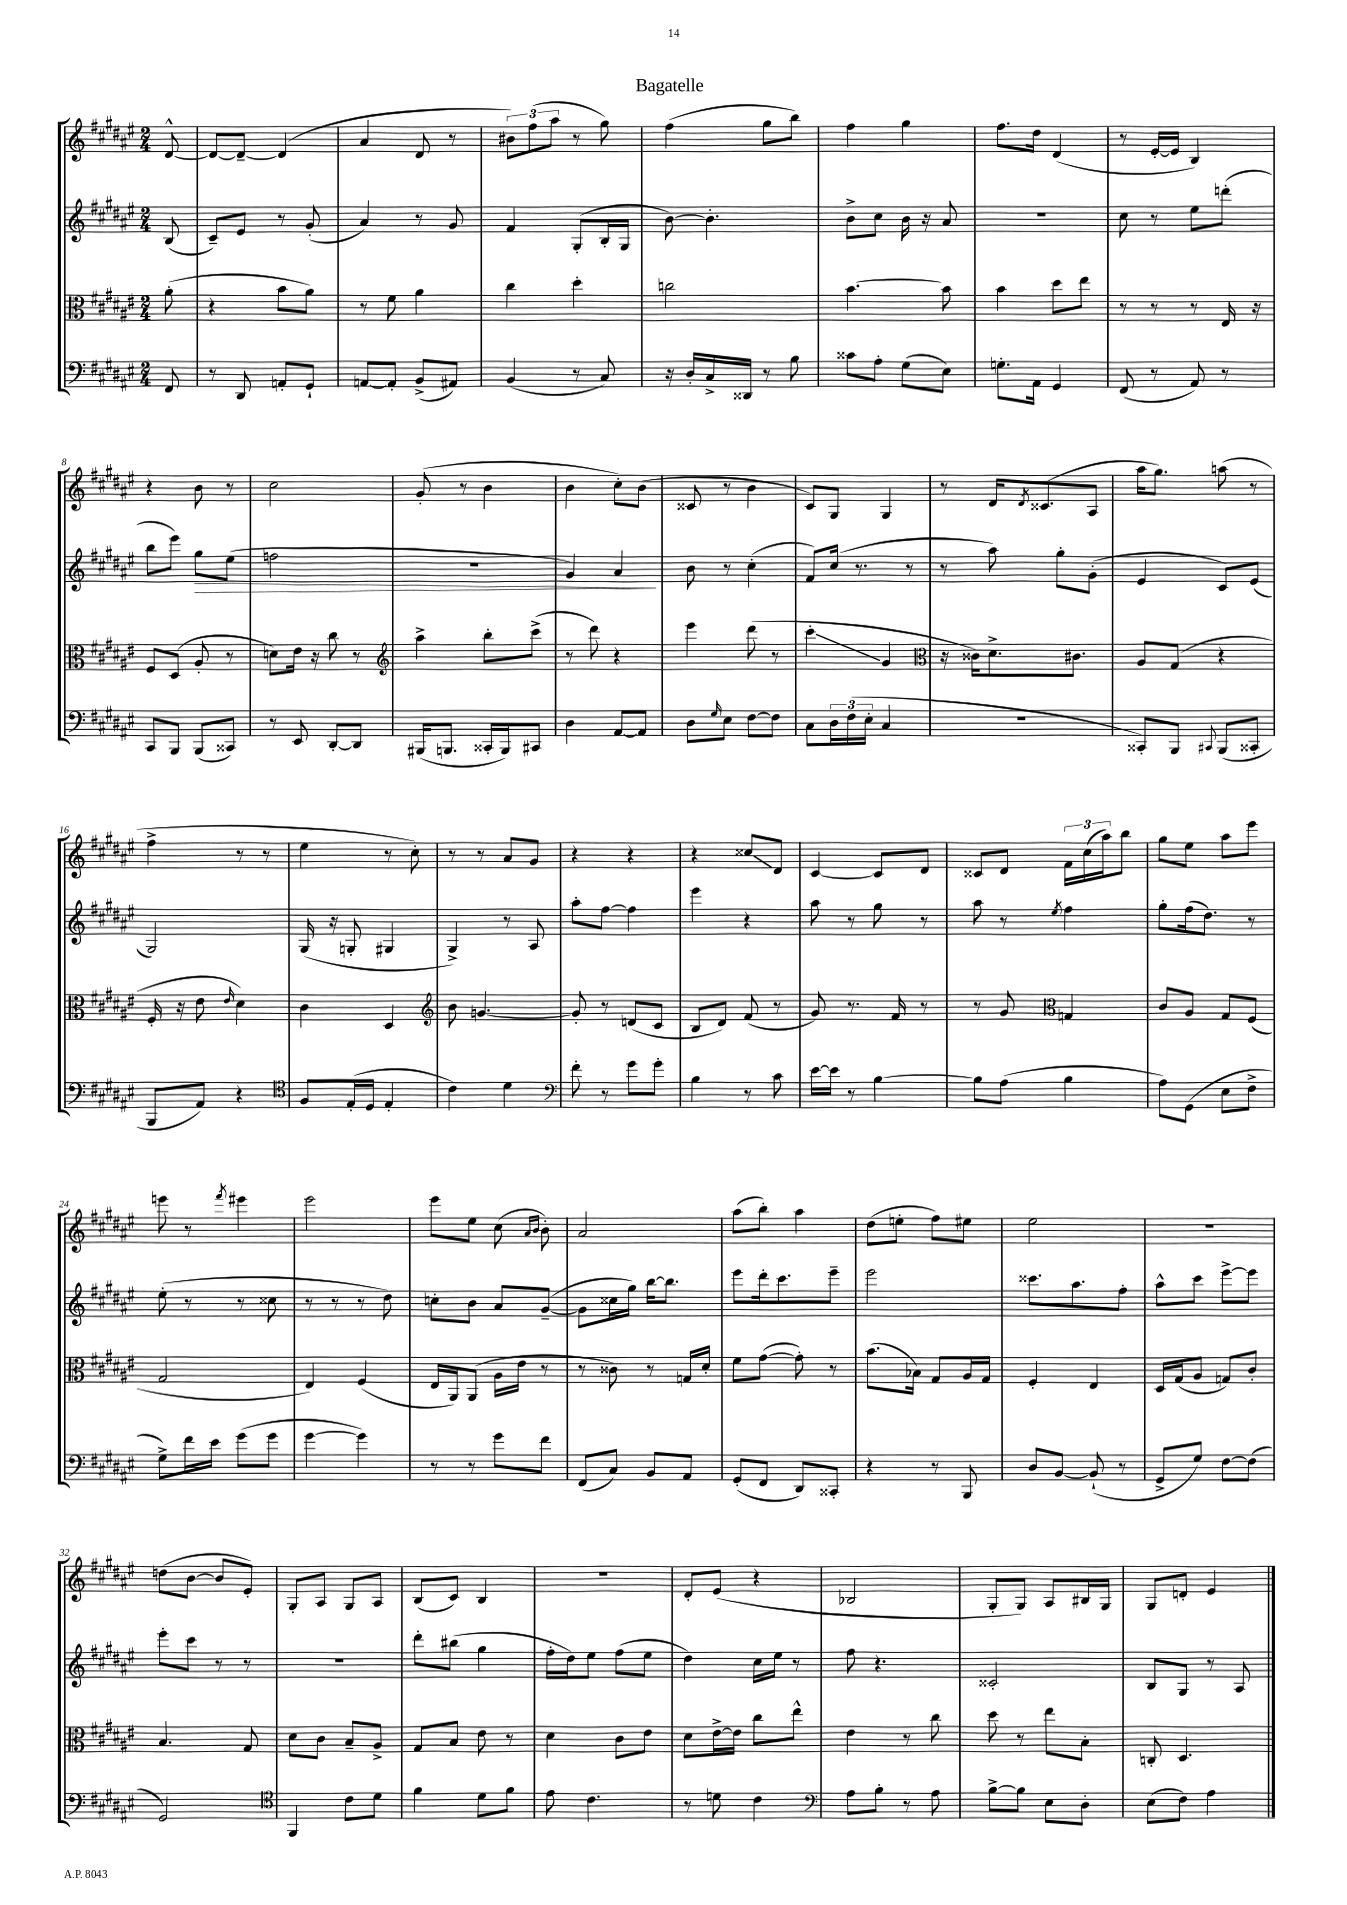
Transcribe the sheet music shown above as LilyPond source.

\header { title = "Bagatelle" }
<<
\new StaffGroup <<
\new Staff = "s0" {
    \clef treble \key fis \major \numericTimeSignature \time 2/4 \partial 8
    dis'8~-^ |
    dis'8~ dis'8~-- dis'4( |
    ais'4 dis'8 r8 |
    \tuplet 3/2 { bis'8) fis''8( ais''8 } r8 gis''8) |
    fis''4( gis''8 b''8) |
    fis''4 gis''4 |
    fis''8. dis''16 dis'4( |
    r8 eis'16~-. eis'16 b4) |
    r4 b'8 r8 |
    cis''2 |
    gis'8-.( r8 b'4 |
    b'4 cis''8-.) b'8( |
    cisis'8 r8 b'4 |
    cis'8) gis8 gis4 |
    r8 dis'16 \acciaccatura { dis'8 } cisis'8.( ais8 |
    ais''16 gis''8.) a''8( r8 |
    fis''4-> r8 r8 |
    eis''4 r8 cis''8-.) |
    r8 r8 ais'8 gis'8 |
    r4 r4 |
    r4 cisis''8\glissando dis'8 |
    cis'4~ cis'8 dis'8 |
    cisis'8 dis'8 \tuplet 3/2 { fis'16 cis''16( ais''16) } b''8 |
    gis''8 eis''8 ais''8 eis'''8 |
    e'''8 r8 \acciaccatura { fis'''8 } eis'''4 |
    eis'''2 |
    eis'''8 eis''8 cis''8( \grace { ais'16 b'16 } b'8-.) |
    ais'2 |
    ais''8( b''8-.) ais''4 |
    dis''8( e''8-. fis''8) eis''8 |
    eis''2 |
    r2 |
    d''8( b'8~ b'8 eis'8-.) |
    gis8-. ais8 gis8 ais8 |
    b8( cis'8) b4 |
    R2 |
    dis'8-. eis'8( r4 |
    bes2 |
    gis8-. gis8) ais8 bis16 gis16 |
    gis8 d'8-. eis'4 \bar "|." |
}
\new Staff = "s1" {
    \clef treble \key fis \major \numericTimeSignature \time 2/4 \partial 8
    b8( |
    cis'8--) eis'8 r8 gis'8-.( |
    ais'4) r8 gis'8 |
    fis'4 gis8-.( b16-. gis16 |
    b'8~) b'4.-. |
    b'8-> cis''8 b'16 r16 ais'8 |
    R2 |
    cis''8 r8 eis''8 d'''8-.( |
    b''8 eis'''8) gis''8\> eis''8( |
    f''2 |
    R2 |
    gis'4) ais'4\! |
    b'8 r8 cis''4-.( |
    fis'8) cis''16( r8. r8 |
    r8 ais''8) gis''8-. gis'8-.( |
    eis'4 cis'8) eis'8( |
    gis2) |
    gis16( r16 g8-. gis4 |
    gis4->) r8 ais8 |
    ais''8-. fis''8~ fis''4 |
    eis'''4 r4 |
    ais''8 r8 gis''8 r8 |
    ais''8 r8 \acciaccatura { eis''8 } fis''4 |
    gis''8-. fis''16( dis''8.) r8 |
    eis''8-.( r8 r8 cisis''8 |
    r8 r8 r8 dis''8) |
    c''8-. b'8 ais'8 gis'8~--( |
    gis'8 cisis''16 gis''16) b''16~ b''8. |
    eis'''8 dis'''16-. cis'''8. eis'''8-- |
    eis'''2 |
    cisis'''8. ais''8. fis''8-. |
    ais''8-^ cis'''8 eis'''8~-> eis'''8 |
    eis'''8-. cis'''8 r8 r8 |
    R2 |
    dis'''8-. bis''8( gis''4 |
    fis''16-. dis''16) eis''8 fis''8( eis''8 |
    dis''4) cis''16 eis''16 r8 |
    fis''8 r4. |
    cisis'2-. |
    b8 gis8 r8 ais8 \bar "|." |
}
\new Staff = "s2" {
    \clef alto \key fis \major \numericTimeSignature \time 2/4 \partial 8
    ais'8-.( |
    r4 b'8 ais'8) |
    r8 fis'8 ais'4 |
    cis''4 dis''4-. |
    c''2 |
    b'4.~ b'8 |
    b'4 dis''8 eis''8 |
    r8 r8 r8 eis16 r16 |
    fis8 dis8( ais8-. r8 |
    d'8) eis'16 r16 cis''8 r8 |
    \clef treble ais''4-> b''8-. cis'''8->( |
    r8 dis'''8) r4 |
    eis'''4 dis'''8( r8 |
    cis'''4-.\glissando gis'4 |
    \clef alto r16 cisis'16) dis'8.-> cis'8. |
    ais8 gis8( r4 |
    fis16-. r16 eis'8 \grace { eis'16 } dis'4) |
    cis'4 dis4 |
    \clef treble b'8 g'4.~ |
    g'8-. r8 d'8( cis'8 |
    b8 dis'8) fis'8( r8 |
    gis'8) r8. fis'16 r8 |
    r8 gis'8 \clef alto g4 |
    cis'8 ais8 gis8 fis8( |
    gis2 |
    eis4) fis4( |
    eis16 ais,16) ais,8( ais16 eis'16 r8 |
    r8 cisis'8) r8 g16 dis'16-. |
    fis'8 gis'8~( gis'8-.) r8 |
    b'8.( bes16) gis8 ais16 gis16 |
    fis4-. eis4 |
    dis16 gis16( ais8 g8) cis'8-. |
    b4. gis8 |
    dis'8 cis'8 b8-- ais8-> |
    gis8 b8 eis'8 r8 |
    dis'4 cis'8 eis'8 |
    dis'8 eis'16~-> eis'16 cis''8 eis''8-^ |
    eis'4 r8 cis''8 |
    dis''8 r8 eis''8 b8-. |
    c8-. dis4. \bar "|." |
}
\new Staff = "s3" {
    \clef bass \key fis \major \numericTimeSignature \time 2/4 \partial 8
    fis,8 |
    r8 dis,8 a,8-. gis,8-! |
    a,8~ a,8-. b,8->( ais,8) |
    b,4( r8 cis8) |
    r16 dis16-. cis16-> disis,16 r8 b8 |
    cisis'8 ais8-. gis8( eis8) |
    g8.-. ais,16 gis,4 |
    fis,8( r8 ais,8) r8 |
    cis,8 b,,8 b,,8( cisis,8) |
    r8 eis,8 dis,8~-. dis,8 |
    bis,,16( b,,8. cisis,16-. b,,16) cis,8 |
    dis4 ais,8~ ais,8 |
    dis8 \grace { gis16 } eis8 fis8~ fis8 |
    cis8 \tuplet 3/2 { dis16 fis16( eis16-. } cis4 |
    R2 |
    cisis,8-.) b,,8 \appoggiatura { cis,8 } b,,8( cisis,8-. |
    b,,8 ais,8) r4 |
    \clef tenor fis8 eis16-.( dis16 eis4-. |
    cis'4) dis'4 |
    \clef bass fis'8-. r8 gis'8 gis'8-. |
    b4 r8 cis'8 |
    eis'16~ eis'16 r8 b4~ |
    b8 ais8( b4 |
    ais8) gis,8( eis8 fis8-> |
    gis8->) fis'16 eis'16 gis'8( gis'8 |
    gis'4~ gis'4) |
    r8 r8 gis'8 fis'8 |
    fis,8( cis8) b,8 ais,8 |
    gis,8-.( fis,8 dis,8) cisis,8-. |
    r4 r8 b,,8 |
    dis8 b,8~ b,8-!( r8 |
    gis,8-> gis8) fis8~ fis8( |
    gis,2) |
    \clef tenor fis,4 cis'8 dis'8 |
    fis'4 dis'8 fis'8 |
    eis'8 cis'4. |
    r8 d'8 cis'4 |
    \clef bass ais8 b8-. r8 ais8 |
    b8~-> b8 eis8 dis8-. |
    eis8( fis8) ais4 \bar "|." |
}
>>
>>
